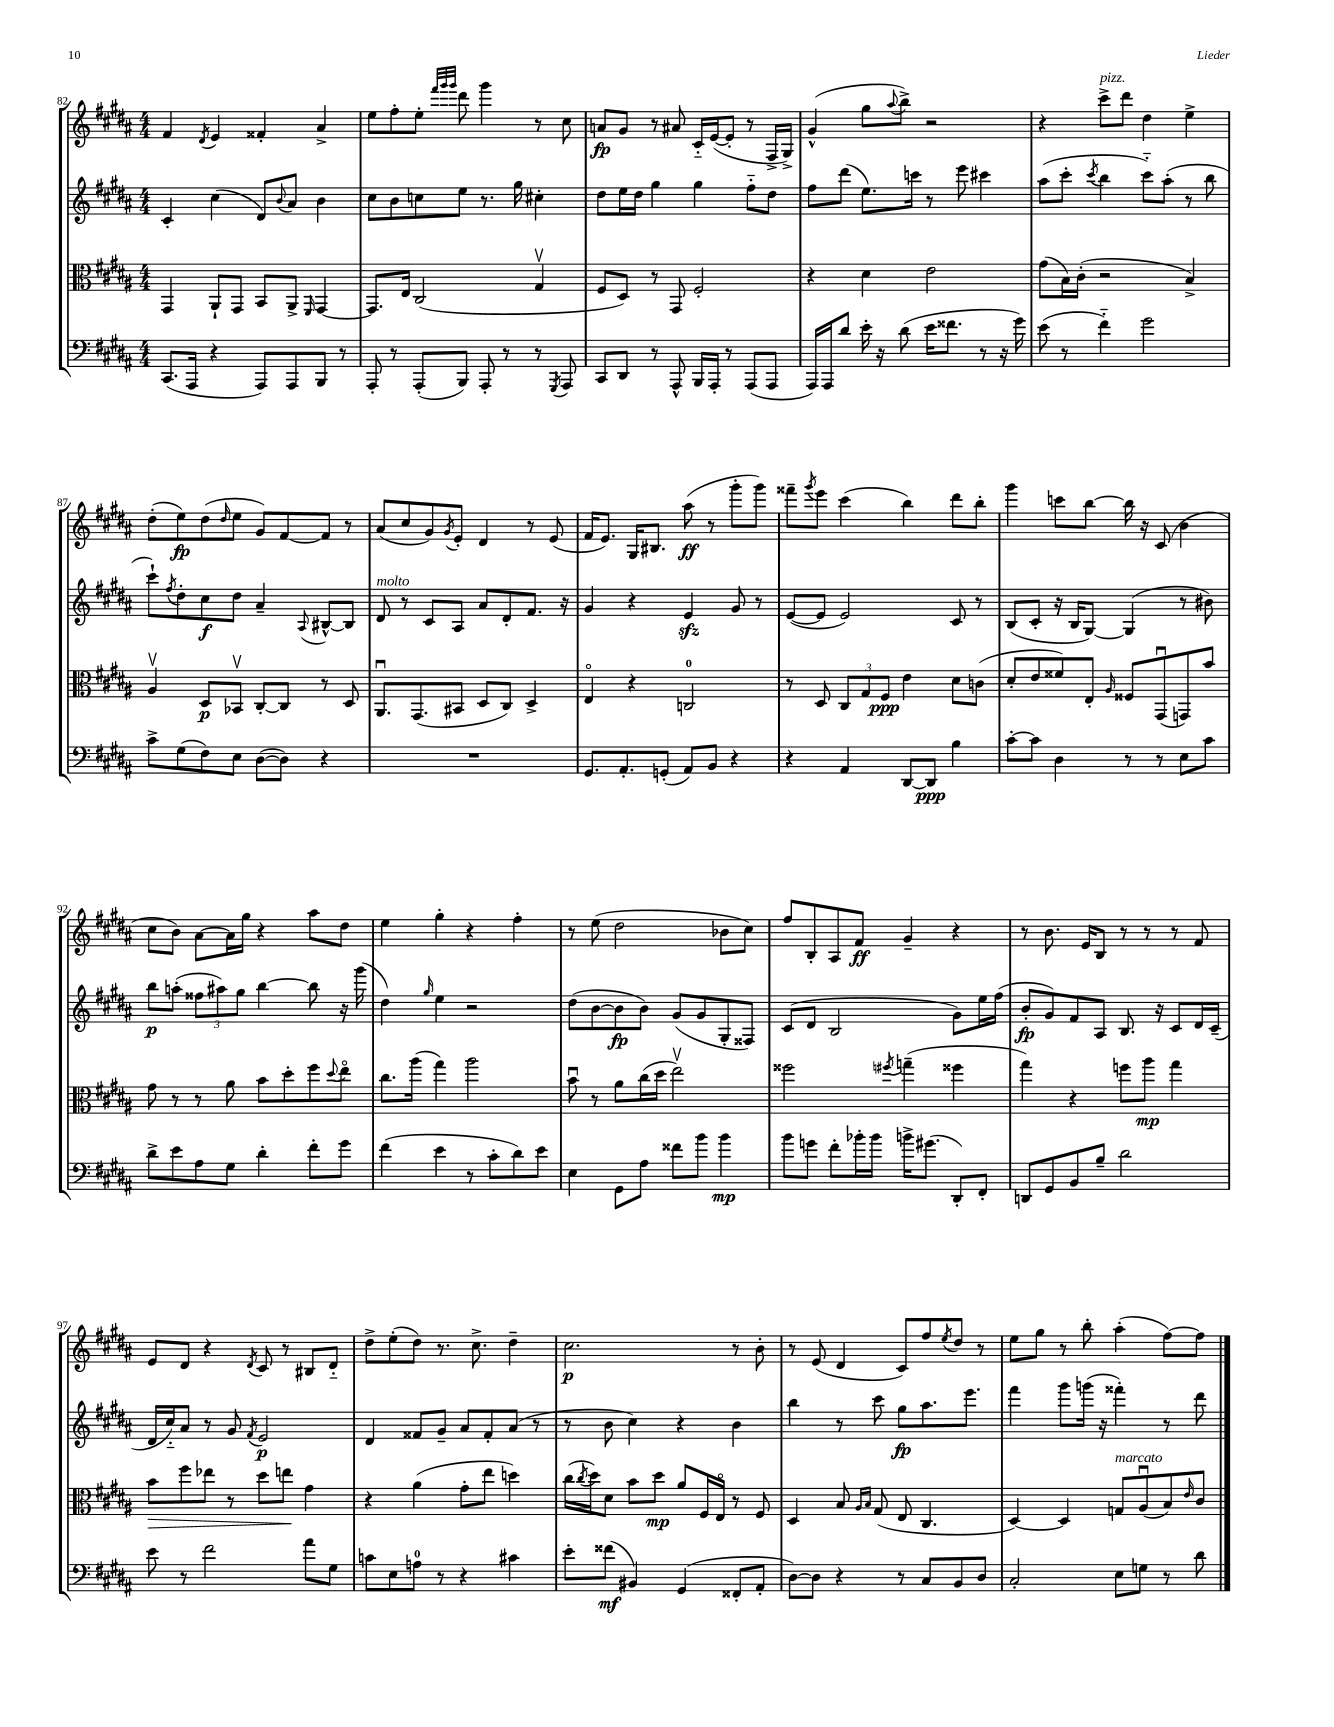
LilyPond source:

<<
\new StaffGroup <<
\new Staff = "s0" {
    \clef treble \key b \major \numericTimeSignature \time 4/4
    fis'4 \acciaccatura { dis'8 } e'4 fisis'4-. ais'4-> |
    e''8 fis''8-. e''8-. \grace { fis'''32 gis'''32 gis'''32 } dis'''8 gis'''4 r8 cis''8 |
    a'8\fp gis'8 r8 ais'8 cis'16-_ e'16~( e'8-. r8 fis16-> gis16->) |
    gis'4-^( gis''8 \appoggiatura { ais''8 } b''8->) r2 |
    r4 cis'''8->^\markup { \italic "pizz." } dis'''8 dis''4 e''4-> |
    dis''8-.( e''8\fp) dis''8( \grace { dis''16 } e''8 gis'8) fis'8~ fis'8 r8 |
    ais'8( cis''8 gis'8) \acciaccatura { gis'8 } e'8-. dis'4 r8 e'8( |
    fis'16 e'8.) gis16 bis8. ais''8\ff( r8 gis'''8-. gis'''8) |
    fisis'''8-- \acciaccatura { gis'''8 } e'''8 cis'''4( b''4) dis'''8 b''8-. |
    gis'''4 c'''8 b''8~ b''16 r16 cis'8( b'4 |
    cis''8 b'8) ais'8~ ais'16 gis''16 r4 ais''8 dis''8 |
    e''4 gis''4-. r4 fis''4-. |
    r8 e''8( dis''2 bes'8 cis''8) |
    fis''8 b8-. ais8 fis'8\ff gis'4-- r4 |
    r8 b'8. e'16 b8 r8 r8 r8 fis'8 |
    e'8 dis'8 r4 \acciaccatura { dis'8 } cis'8 r8 bis8 dis'8-_ |
    dis''8-> e''8-.( dis''8) r8. cis''8.-> dis''4-- |
    cis''2.\p r8 b'8-. |
    r8 e'8( dis'4 cis'8) fis''8 \acciaccatura { e''8 } dis''8 r8 |
    e''8 gis''8 r8 b''8-. ais''4-.( fis''8~) fis''8 \bar "|." |
}
\new Staff = "s1" {
    \clef treble \key b \major \numericTimeSignature \time 4/4
    cis'4-. cis''4( dis'8) \appoggiatura { b'8 } ais'8 b'4 |
    cis''8 b'8 c''8 e''8 r8. gis''16 cis''4-. |
    dis''8 e''16 dis''16 gis''4 gis''4 fis''8-_ dis''8 |
    fis''8 dis'''8( e''8.) c'''16 r8 e'''8 cis'''4 |
    ais''8( cis'''8-. \acciaccatura { cis'''8 } b''4 cis'''8-_) ais''8-.( r8 b''8 |
    cis'''8-!) \acciaccatura { fis''8 } dis''8-. cis''8\f dis''8 ais'4-- \appoggiatura { ais8 } bis8~-^ bis8 |
    dis'8^\markup { \italic "molto" } r8 cis'8 ais8 ais'8 dis'8-. fis'8. r16 |
    gis'4 r4 e'4\sfz gis'8 r8 |
    e'8~( e'8 e'2) cis'8 r8 |
    b8( cis'8-. r16 b16 gis8~) gis4( r8 bis'8) |
    b''8\p a''8-.( \tuplet 3/2 { fisis''8 ais''8) gis''8 } b''4~ b''8 r16 gis'''16( |
    dis''4) \grace { gis''16 } e''4 r2 |
    dis''8( b'8~ b'8\fp b'8) gis'8( gis'8 gis8-. fisis8) |
    cis'8( dis'8 b2 gis'8) e''16 fis''16( |
    b'8-.\fp gis'8) fis'8 ais8 b8. r16 cis'8 dis'16 cis'16--( |
    dis'16 cis''16-_) ais'8 r8 gis'8 \acciaccatura { fis'8 } e'2\p |
    dis'4 fisis'8 gis'8-- ais'8 fisis'8-. ais'8( r8 |
    r8 b'8 cis''4) r4 b'4 |
    b''4 r8 cis'''8 gis''8\fp ais''8. e'''8. |
    fis'''4 gis'''8 g'''16( r16 fisis'''4-.) r8 dis'''8 \bar "|." |
}
\new Staff = "s2" {
    \clef alto \key b \major \numericTimeSignature \time 4/4
    gis,4 ais,8-! gis,8 b,8 ais,8-> \grace { fis,16 } gis,4~ |
    gis,8. e16 cis2( gis4\upbow |
    fis8 dis8) r8 gis,8 fis2-. |
    r4 dis'4 e'2 |
    gis'8( b16) cis'16-.( r2 b4->) |
    ais4\upbow dis8\p bes,8\upbow cis8~-. cis8 r8 dis8 |
    ais,8.\downbow gis,8.( bis,8 dis8 cis8) dis4-> |
    e4\flageolet r4 c2-0 |
    r8 dis8 \tuplet 3/2 { cis8 gis8 fis8\ppp } e'4 dis'8 c'8( |
    dis'8-. e'8 fisis'8) e8-. \grace { ais16 } fisis8 gis,8\downbow( g,8) b'8 |
    gis'8 r8 r8 ais'8 b'8 dis''8-. fis''8 \appoggiatura { dis''8 } e''8\flageolet |
    cis''8. ais''16( gis''4) ais''2 |
    b'8\downbow r8 ais'8 cis''16( dis''16 e''2\upbow) |
    fisis''2 \acciaccatura { fis''8 } g''4--( fisis''4 |
    gis''4) r4 f''8 ais''8\mp gis''4 |
    b'8\> fis''8 ees''8 r8 dis''8 e''8\! gis'4 |
    r4 ais'4( gis'8-. e''8 d''4) |
    cis''16( \acciaccatura { cis''8 } dis''16) dis'8 b'8 dis''8\mp ais'8 fis16 e16\flageolet r8 fis8 |
    dis4 b8 \grace { ais16 b16 } gis8( e8 cis4. |
    dis4~) dis4 g8^\markup { \italic "marcato" } ais8\downbow( b8) \grace { e'16 } cis'8 \bar "|." |
}
\new Staff = "s3" {
    \clef bass \key b \major \numericTimeSignature \time 4/4
    cis,8.( ais,,16 r4 ais,,8) ais,,8 b,,8 r8 |
    ais,,8-. r8 ais,,8-.( b,,8) ais,,8-. r8 r8 \acciaccatura { gis,,8 } ais,,8 |
    cis,8 dis,8 r8 ais,,8-^ b,,16 ais,,16-. r8 ais,,8( ais,,8 |
    ais,,16) ais,,16 dis'8 e'16-. r16 dis'8( e'16 fisis'8. r8 r16 gis'16) |
    e'8( r8 fis'4-_) gis'2 |
    cis'8-> gis8( fis8) e8 dis8~( dis8) r4 |
    R1 |
    gis,8. ais,8.-. g,8-.( ais,8) b,8 r4 |
    r4 ais,4 dis,8~ dis,8\ppp b4 |
    cis'8~-. cis'8 dis4 r8 r8 e8 cis'8 |
    dis'8-> e'8 ais8 gis8 dis'4-. fis'8-. gis'8 |
    fis'4( e'4 r8 cis'8-. dis'8) e'8 |
    e4 gis,8 ais8 fisis'8 b'8 b'4\mp |
    b'8 g'8 fis'8-. bes'16-. bes'16 b'16-> gis'8.( dis,8-.) fis,8-. |
    d,8 gis,8 b,8 b8-- dis'2 |
    e'8 r8 fis'2 ais'8 gis8 |
    c'8 e8 a8-0 r8 r4 cis'4 |
    e'8-. fisis'8\mf( bis,4) gis,4( fisis,8-. ais,8-. |
    dis8~) dis8 r4 r8 cis8 b,8 dis8 |
    cis2-. e8 g8 r8 dis'8 \bar "|." |
}
>>
>>
\layout { \context { \Score currentBarNumber = #82 } }
